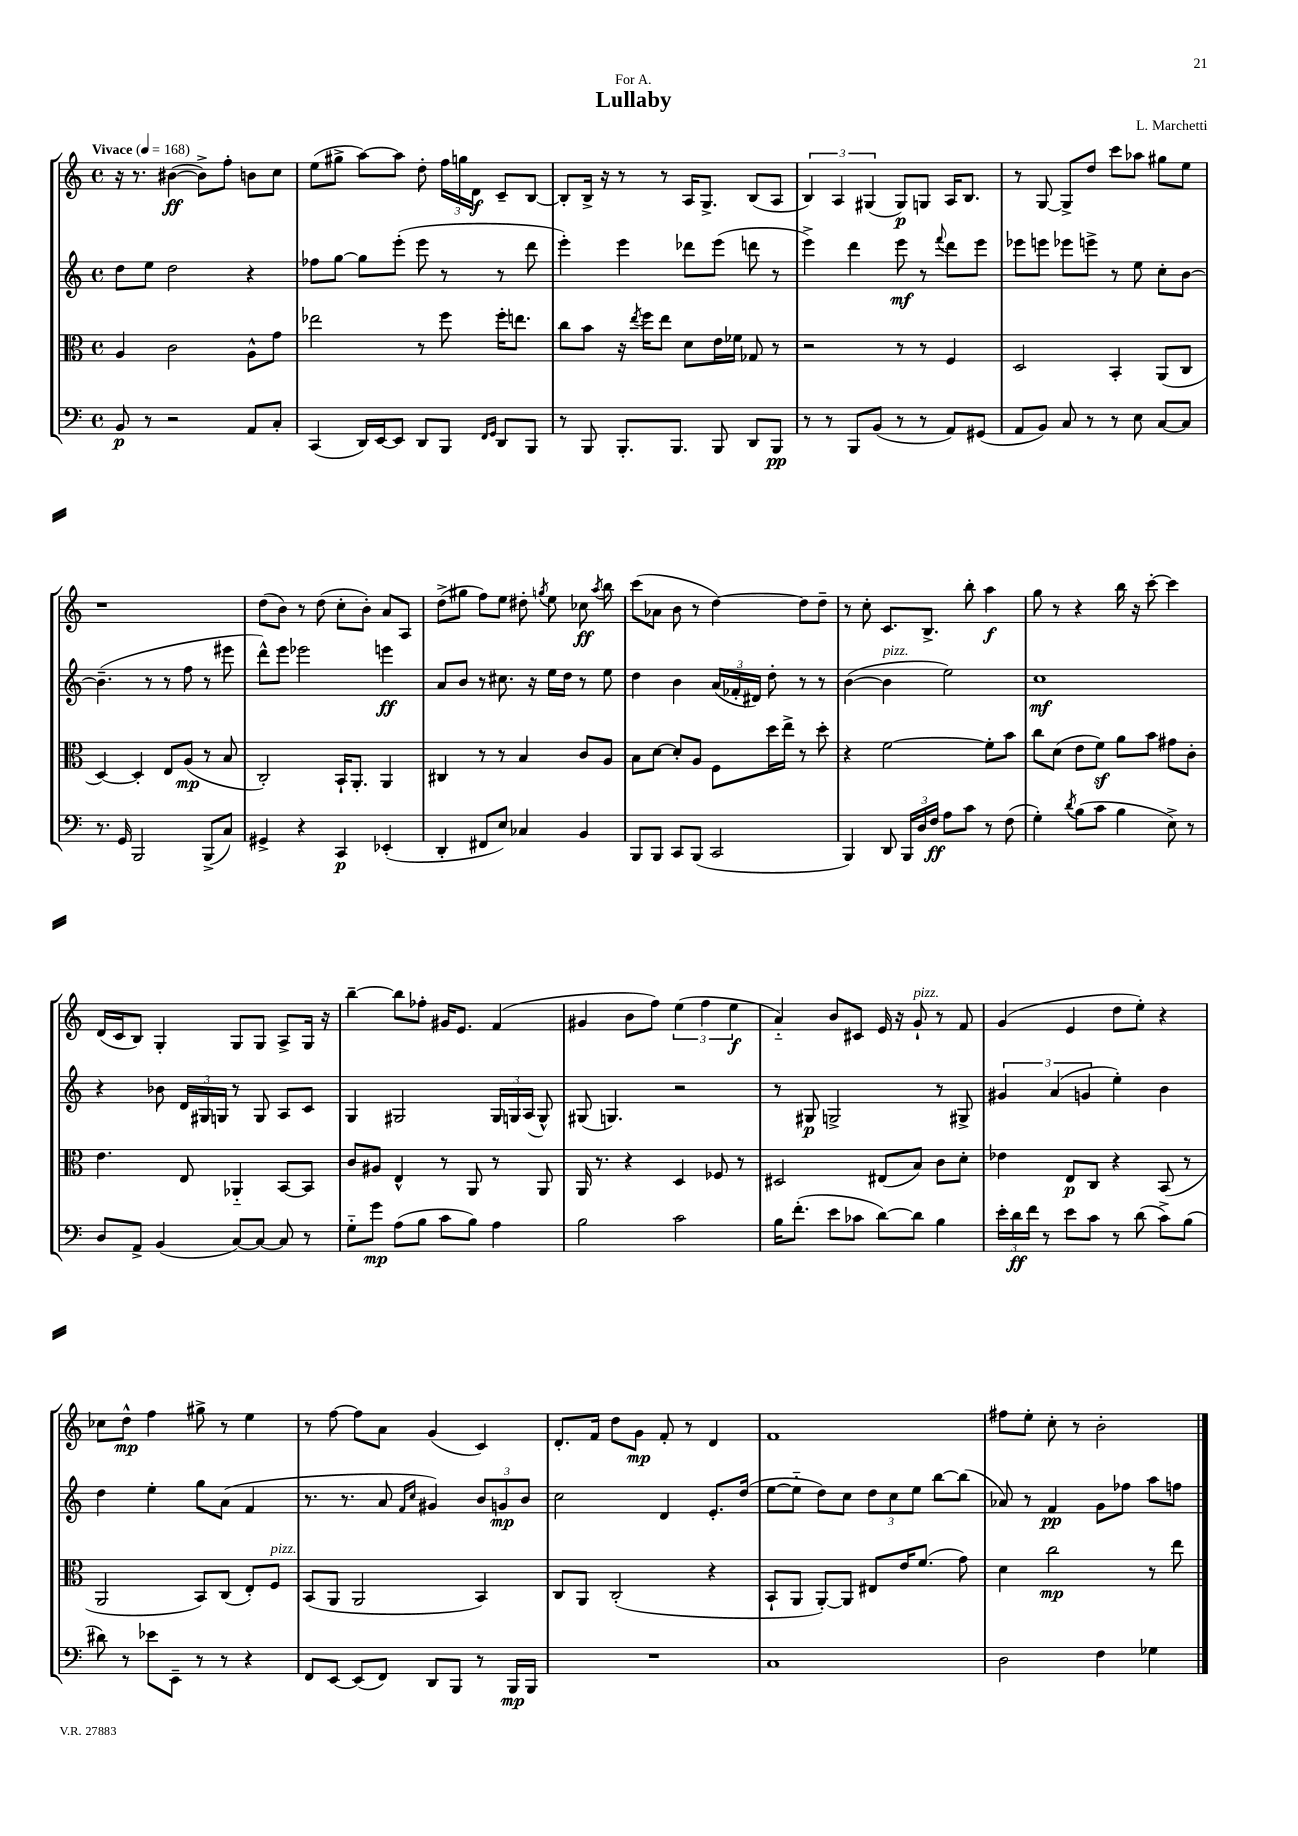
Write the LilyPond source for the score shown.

\header { title = "Lullaby" composer = "L. Marchetti" dedication = "For A." }
<<
\new StaffGroup <<
\new Staff = "s0" {
    \clef treble \key c \major \defaultTimeSignature \time 4/4 \tempo "Vivace" 4 = 168
    \autoBeamOff r16 r8. bis'4~\ff( bis'8[->) f''8]-. b'8[ c''8] |
    e''8[( gis''8]-> a''8[~) a''8] d''8-. \tuplet 3/2 { f''16[ g''16 d'16]\f } c'8[-- b8]~ |
    b8[-. b16]-> r16 r8 r8 a16[ g8.]-> b8[( a8] |
    \tuplet 3/2 { b4) a4 gis4( } gis8[\p) g8] a16[ b8.] |
    r8 g8~ g8[-> d''8] c'''8[ aes''8] gis''8[ e''8] |
    r1 |
    d''8[( b'8]) r8 d''8( c''8[-. b'8]-.) a'8[ a8] |
    d''8[->( gis''8] f''8[) e''8] dis''8-. \acciaccatura { g''8 } e''8 ces''8\ff \acciaccatura { a''8 } b''8 |
    c'''8[( aes'8] b'8 r8 d''4~) d''8[ d''8]-- |
    r8 c''8-. c'8.[ b8.]-> b''8-. a''4\f |
    g''8 r8 r4 b''16 r16 c'''8~-. c'''4 |
    d'16[( c'16 b8]) g4-. g8[ g8] a8[-> g16] r16 |
    b''4~-- b''8[ fes''8]-. gis'16[ e'8.] f'4( |
    gis'4 b'8[ f''8]) \tuplet 3/2 { e''4( f''4 e''4\f } |
    a'4-_) b'8[ cis'8] e'16 r16 g'8-!^\markup { \italic "pizz." } r8 f'8 |
    g'4( e'4 d''8[ e''8]-.) r4 |
    ces''8[ d''8]-^\mp f''4 gis''8-> r8 e''4 |
    r8 f''8~ f''8[ a'8] g'4( c'4) |
    d'8.[-. f'16] d''8[ g'8]\mp f'8-. r8 d'4 |
    f'1 |
    fis''8[ e''8]-. c''8-. r8 b'2-. \bar "|." |
}
\new Staff = "s1" {
    \clef treble \key c \major \defaultTimeSignature \time 4/4
    \autoBeamOff d''8[ e''8] d''2 r4 |
    fes''8[ g''8]~ g''8[ e'''8]-.( e'''8 r8 r8 d'''8 |
    e'''4-.) e'''4 des'''8[ e'''8]( d'''8 r8 |
    e'''4->) d'''4 e'''8\mf r8 \appoggiatura { f'''8 } d'''8[ e'''8] |
    ees'''8[ e'''8] ees'''8[ e'''8]-> r8 e''8 c''8[-. b'8]~ |
    b'4.--( r8 r8 f''8 r8 eis'''8 |
    d'''8[-^) e'''8] ees'''2 e'''4\ff |
    a'8[ b'8] r8 cis''8. r16 e''16[ d''16] r8 e''8 |
    d''4 b'4 \tuplet 3/2 { a'16[( fes'16-. dis'16]) } d''8-. r8 r8 |
    b'4~( b'4^\markup { \italic "pizz." } e''2) |
    c''1\mf |
    r4 bes'8 \tuplet 3/2 { d'16[ gis16 g16] } r8 g8 a8[ c'8] |
    g4 gis2 \tuplet 3/2 { gis16[ g16 a16]( } g8-^) |
    gis8( g4.) r2 |
    r8 gis8\p g2-> r8 gis8-> |
    \tuplet 3/2 { gis'4 a'4( g'4 } e''4-.) b'4 |
    d''4 e''4-. g''8[ a'8]( f'4 |
    r8. r8. a'8 \grace { f'16[ c''16] } gis'4) \tuplet 3/2 { b'8[ g'8\mp b'8] } |
    c''2 d'4 e'8.[-. d''16]( |
    e''8[~ e''8]-_ d''8[) c''8] \tuplet 3/2 { d''8[ c''8 e''8] } b''8[~ b''8]( |
    aes'8) r8 f'4\pp g'8[ fes''8] a''8[ f''8] \bar "|." |
}
\new Staff = "s2" {
    \clef alto \key c \major \defaultTimeSignature \time 4/4
    \autoBeamOff a4 c'2 a8[-^ g'8] |
    ees''2 r8 f''8 f''16[-. e''8.] |
    c''8[ b'8] r16 \acciaccatura { e''8 } f''16[ e''8] d'8[ e'16 fes'16] ges8 r8 |
    r2 r8 r8 f4 |
    d2 b,4-. a,8[( c8] |
    d4~) d4-. e8[ a8]\mp( r8 b8 |
    c2-.) b,16[-! a,8.]-. a,4 |
    cis4 r8 r8 b4 c'8[ a8] |
    b8[ d'8]~ d'8[-. a8] f8[ d''16 e''16]-> r8 d''8-. |
    r4 f'2~ f'8[-. b'8] |
    c''8[ d'8]( e'8[ f'8]\sf) a'8[ b'8] gis'8[ c'8]-. |
    e'4. e8 aes,4-_ b,8[~ b,8] |
    c'8[ ais8] e4-^ r8 a,8 r8 a,8 |
    a,16 r8. r4 d4 fes8 r8 |
    dis2 eis8[( b8]) c'8[ d'8]-. |
    ees'4 e8[\p c8] r4 b,8( r8 |
    a,2 b,8[) c8]( e8[-.) f8]^\markup { \italic "pizz." } |
    b,8[( a,8] a,2 b,4) |
    c8[ a,8] c2-.( r4 |
    b,8[-! a,8] a,8[~-.) a,8] eis8[ e'16 f'8.]( g'8) |
    d'4 c''2\mp r8 e''8 \bar "|." |
}
\new Staff = "s3" {
    \clef bass \key c \major \defaultTimeSignature \time 4/4
    \autoBeamOff b,8\p r8 r2 a,8[ c8]-. |
    c,4( d,16[) e,16~ e,8] d,8[ b,,8] \grace { f,16[ g,16] } d,8[ b,,8] |
    r8 b,,8 b,,8.[-. b,,8.] b,,8 d,8[ b,,8]\pp |
    r8 r8 b,,8[ b,8]( r8 r8 a,8[) gis,8]( |
    a,8[ b,8]) c8 r8 r8 e8 c8[~ c8] |
    r8. g,16 b,,2 b,,8[->( c8]) |
    gis,4-> r4 c,4\p ees,4-.( |
    d,4-. fis,8[ e8]) ces4 b,4 |
    b,,8[ b,,8] c,8[ b,,8]( c,2 |
    b,,4) d,8 \tuplet 3/2 { b,,16[ d16 f16]\ff } a8[ c'8] r8 f8( |
    g4-.) \acciaccatura { d'8 } b8[( c'8] b4 e8->) r8 |
    d8[ a,8]-> b,4( c8[~) c8]~ c8 r8 |
    g8[-_ g'8]\mp a8[( b8] c'8[ b8]) a4 |
    b2 c'2 |
    b16[ f'8.]-.( e'8[ ces'8] d'8[~) d'8] b4 |
    \tuplet 3/2 { e'16[-. d'16\ff f'16] } r8 e'8[ c'8] r8 d'8( c'8[->) b8]( |
    dis'8) r8 ees'8[ e,8]-- r8 r8 r4 |
    f,8[ e,8]~ e,8[( f,8]) d,8[ b,,8] r8 b,,16[\mp b,,16] |
    R1 |
    c1 |
    d2 f4 ges4 \bar "|." |
}
>>
>>
\layout { \context { \Score \remove "Bar_number_engraver" } }
